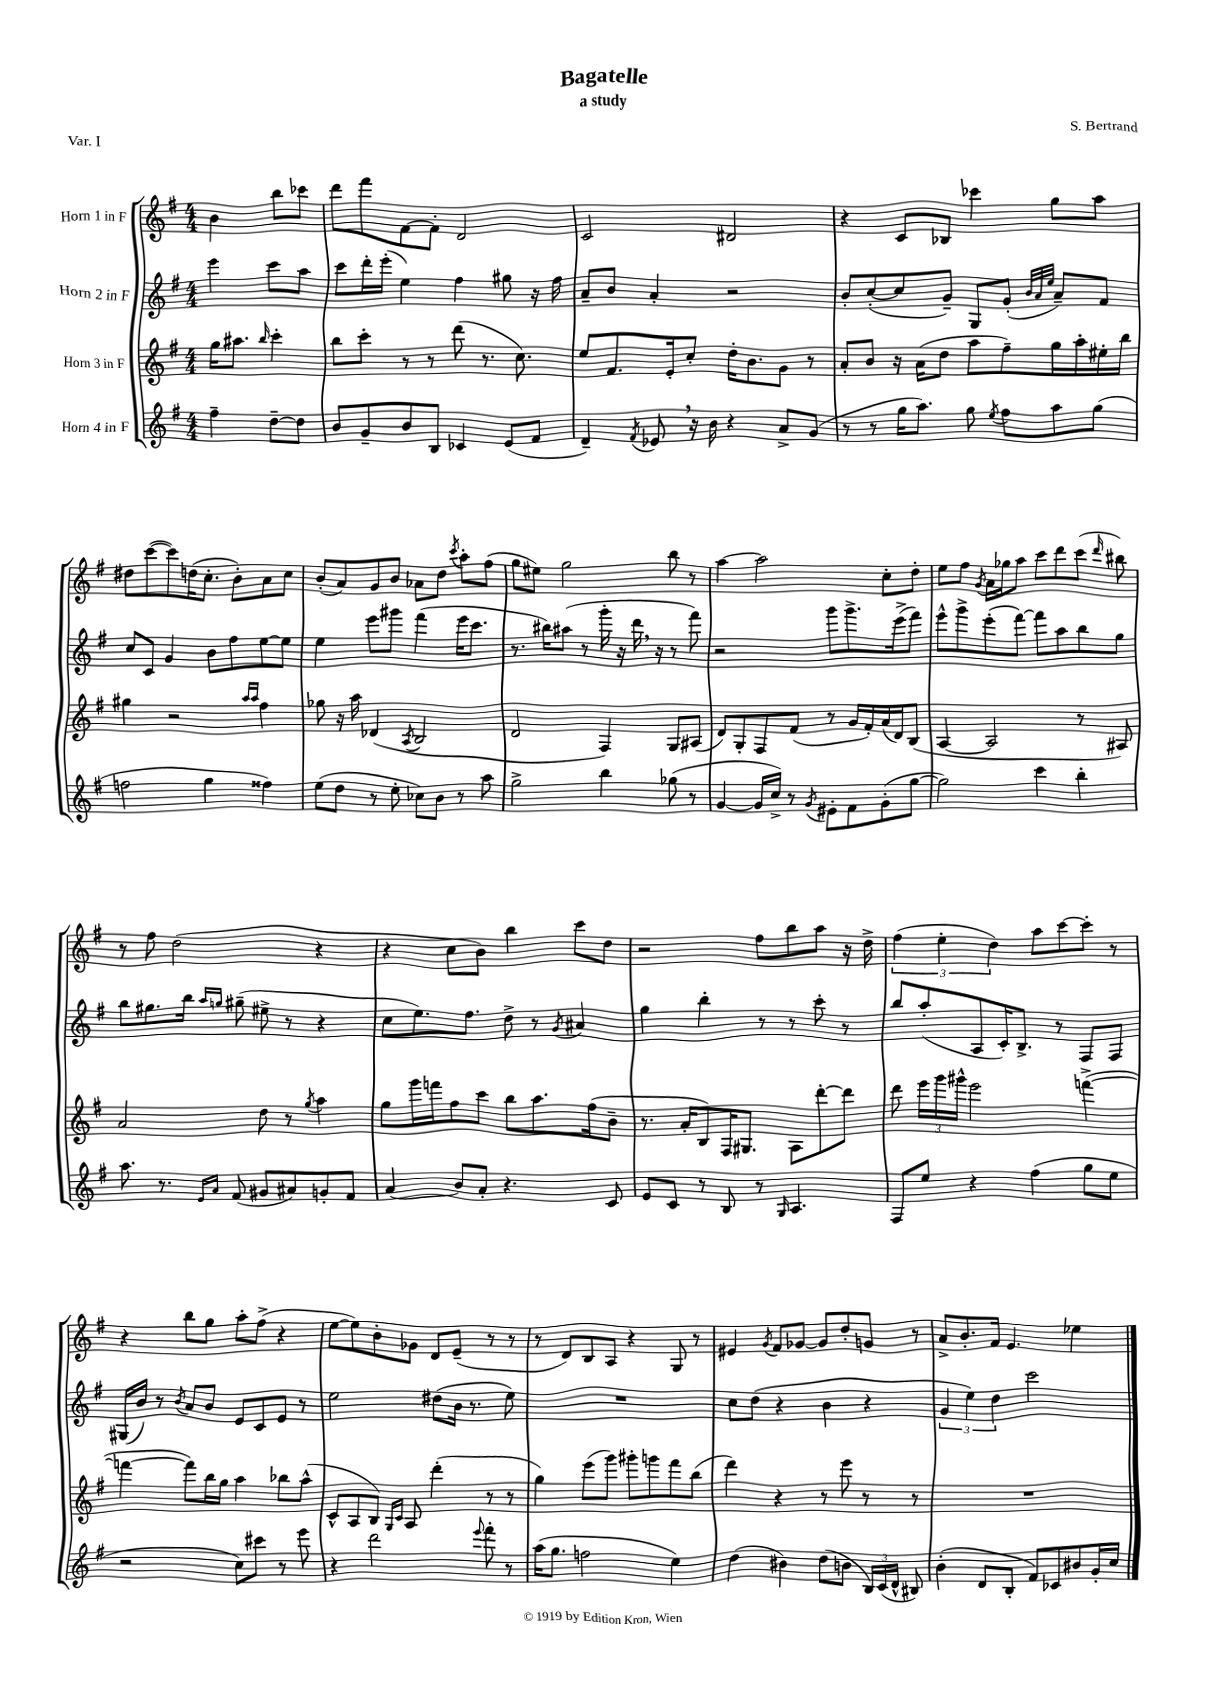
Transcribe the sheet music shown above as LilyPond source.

\header { title = "Bagatelle" composer = "S. Bertrand" subtitle = "a study" piece = "Var. I" }
<<
\new StaffGroup <<
\new Staff = "s0" \with { instrumentName = "Horn 1 in F" } {
    \clef treble \key g \major \numericTimeSignature \time 4/4 \partial 2
    \autoBeamOff b'4 b''8[ ces'''8] |
    d'''8[ fis'''8 fis'8~ fis'8]-. d'2 |
    c'2 dis'2 |
    r4 c'8[ bes8] ces'''4 g''8[ a''8] |
    dis''8[ c'''8~( c'''8) d''16( c''8.]-. b'8[-.) a'8 c''8] |
    b'8[-.( a'8) g'8 b'8] aes'8[ d''8] \acciaccatura { c'''8 } a''8[-. fis''8]( |
    g''8[ eis''8]) g''2 b''8 r8 |
    a''4~ a''2 c''8[-. d''8]-. |
    e''8[ fis''8] \acciaccatura { g'8 } a'16[ ges''16 a''8] c'''8[ d'''8 c'''8]( \grace { d'''16 } bis''8) |
    r8 fis''8 d''2( r4 |
    r4 c''8[ b'8]) b''4 c'''8[ d''8] |
    r2 fis''8[ b''8 a''8] r16 d''16-> |
    \tuplet 3/2 { fis''4( e''4-. d''4) } a''8[ c'''8~ c'''8]-. r8 |
    r4 b''8[ g''8] a''8[-. fis''8]->( r4 |
    e''8[~ e''8) b'8-. ges'8] d'8[ e'8]--( r8 r8 |
    r8 d'8[) b8 a8] r4 g8 r8 |
    eis'4 \acciaccatura { g'8 } fis'8[ ges'8]~ ges'8[ d''8-. g'8] r8 |
    a'8[-> b'8.-. fis'16] e'4. ees''4 \bar "|." |
}
\new Staff = "s1" \with { instrumentName = "Horn 2 in F" } {
    \clef treble \key g \major \numericTimeSignature \time 4/4 \partial 2
    \autoBeamOff e'''4 c'''8[ a''8] |
    c'''8[ d'''16-. e'''16]-.( e''4) fis''4 gis''8 r16 fis''16 |
    a'8[-- b'8] a'4-. r2 |
    b'8[-. c''8~-.( c''8 g'8]--) g8[ g'8]-.( \grace { b'32[ a'32 e''32] } a'8[--) fis'8] |
    c''8[ c'8] g'4 b'8[ fis''8 e''8~ e''8] |
    e''4 e'''8[ gis'''8] fis'''4( e'''16[ c'''8.] |
    r8. bis''16[) ais''8]( r8 g'''16-. r16 d'''16 \breathe r16 r8 fis'''8) |
    r2 g'''8[ g'''8.-> e'''16->( fis'''8]) |
    e'''8[-^ g'''8-> e'''8-.( fis'''8]~) fis'''8[ a''8 b''8 g''8] |
    b''8[ gis''8. b''16] \grace { a''16[ g''16] } gis''8--( eis''8-> r8 r4 |
    c''8[ e''8.) fis''8.] d''8-> r8 \acciaccatura { g'8 } ais'4 |
    g''4 b''4-. r8 r8 c'''8-. r8 |
    b''8[ a''8-.( a8 c'16-.) b8.]-> r8 fis8[ fis8] |
    gis16[( b'16]) r8 \acciaccatura { b'8 } a'8[ b'8] e'8[ c'8 e'8] r8 |
    e''2 dis''8[( b'16] r8. e''8) |
    R1 |
    c''8[ d''8]( r4 b'4 r4 |
    \tuplet 3/2 { g'4 e''4) d''4 } c'''2 \bar "|." |
}
\new Staff = "s2" \with { instrumentName = "Horn 3 in F" } {
    \clef treble \key g \major \numericTimeSignature \time 4/4 \partial 2
    \autoBeamOff g''16[ ais''8.] \grace { b''16 } c'''4-. |
    b''8[ c'''8]-. r8 r8 d'''8( r8. c''8.) |
    e''8[ fis'8. e'16-. c''8]-. d''16[-. b'8. g'8] r8 |
    a'8[-. b'8] r16 a'16[( d''8] a''8[ fis''8--) g''16 a''16-. eis''16-. b''16] |
    gis''4 r2 \grace { a''16[ a''16] } fis''4 |
    ges''8 r16 a''16 des'4( \acciaccatura { a8 } b2 |
    d'2 fis4) g8[ ais8]( |
    d'8[) g8-. fis8 fis'8]( r8 g'16[ fis'16-.) a'16( d'16) b8]( |
    a4~ a2 r8 ais8) |
    a'2 d''8 r8 \acciaccatura { g''8 } a''4 |
    g''8[ g'''16 f'''16 fis''8 c'''8] b''8[ a''8. fis''16( b'8]-- |
    r8. a'16[-. b8) fis16 gis8.] a8[ d'''8~-. d'''8] |
    d'''8 \tuplet 3/2 { e'''16[ g'''16 gis'''16]-^ } e'''2 f'''4~->( |
    f'''4~ f'''8[) b''16 g''16] a''4 bes''8[ a''8]-^( |
    c'8[-^ a8 b8]) \grace { g16[ c'16] } a8 d'''4-.( r8 r8 |
    g''4) e'''8[( g'''8]) gis'''8[-. g'''8 fis'''8 b''8]( |
    d'''4) r4 r8 e'''8 r8 r8 |
    R1 \bar "|." |
}
\new Staff = "s3" \with { instrumentName = "Horn 4 in F" } {
    \clef treble \key g \major \numericTimeSignature \time 4/4 \partial 2
    \autoBeamOff fis''4-- d''8[~-- d''8] |
    b'8[ g'8-- b'8 b8] ces'4 e'8[( fis'8] |
    d'4--) \acciaccatura { fis'8 } ees'8 \breathe r16 b'16 r4 a'8[-> g'8]( |
    r8 r8 g''16[ a''8.]) g''8 \acciaccatura { e''8 } fis''8[ a''8 g''8]( |
    f''2 g''4 fisis''4) |
    e''8[( d''8] r8 e''8-. ces''8[) b'8] r8 a''8 |
    g''2-> b''4 ges''8( r8 |
    g'4~ g'16[ c''16]->) r8 \acciaccatura { g'8 } eis'8[-. fis'8 g'8-.( g''8]~ |
    g''2) c'''4 b''4-. |
    a''8. r8. \grace { e'16[ a'16] } fis'8( gis'8[ ais'8) g'8-. fis'8] |
    a'4( b'8[) a'8]-. r4. c'8 |
    e'8[ c'8] r8 b8 r8 \grace { g16 } a4. |
    fis8[ e''8] r4 fis''4( g''8[ e''8] |
    r2 c''8[) cis'''8] r8 e'''8 |
    r4 d'''2 \appoggiatura { e'''8 } fis'''8-. r8 |
    a''16[( g''8.] f''2 e''4) |
    d''4( bis'4) d''8[( b'8] \tuplet 3/2 { b16[) c'16( d'16]-^ } bis8) |
    b'4-.( d'8[ b8]-. fis'8[) ces'8 bis'8 g'16-. c''16] \bar "|." |
}
>>
>>
\layout { \context { \Score \remove "Bar_number_engraver" } }
